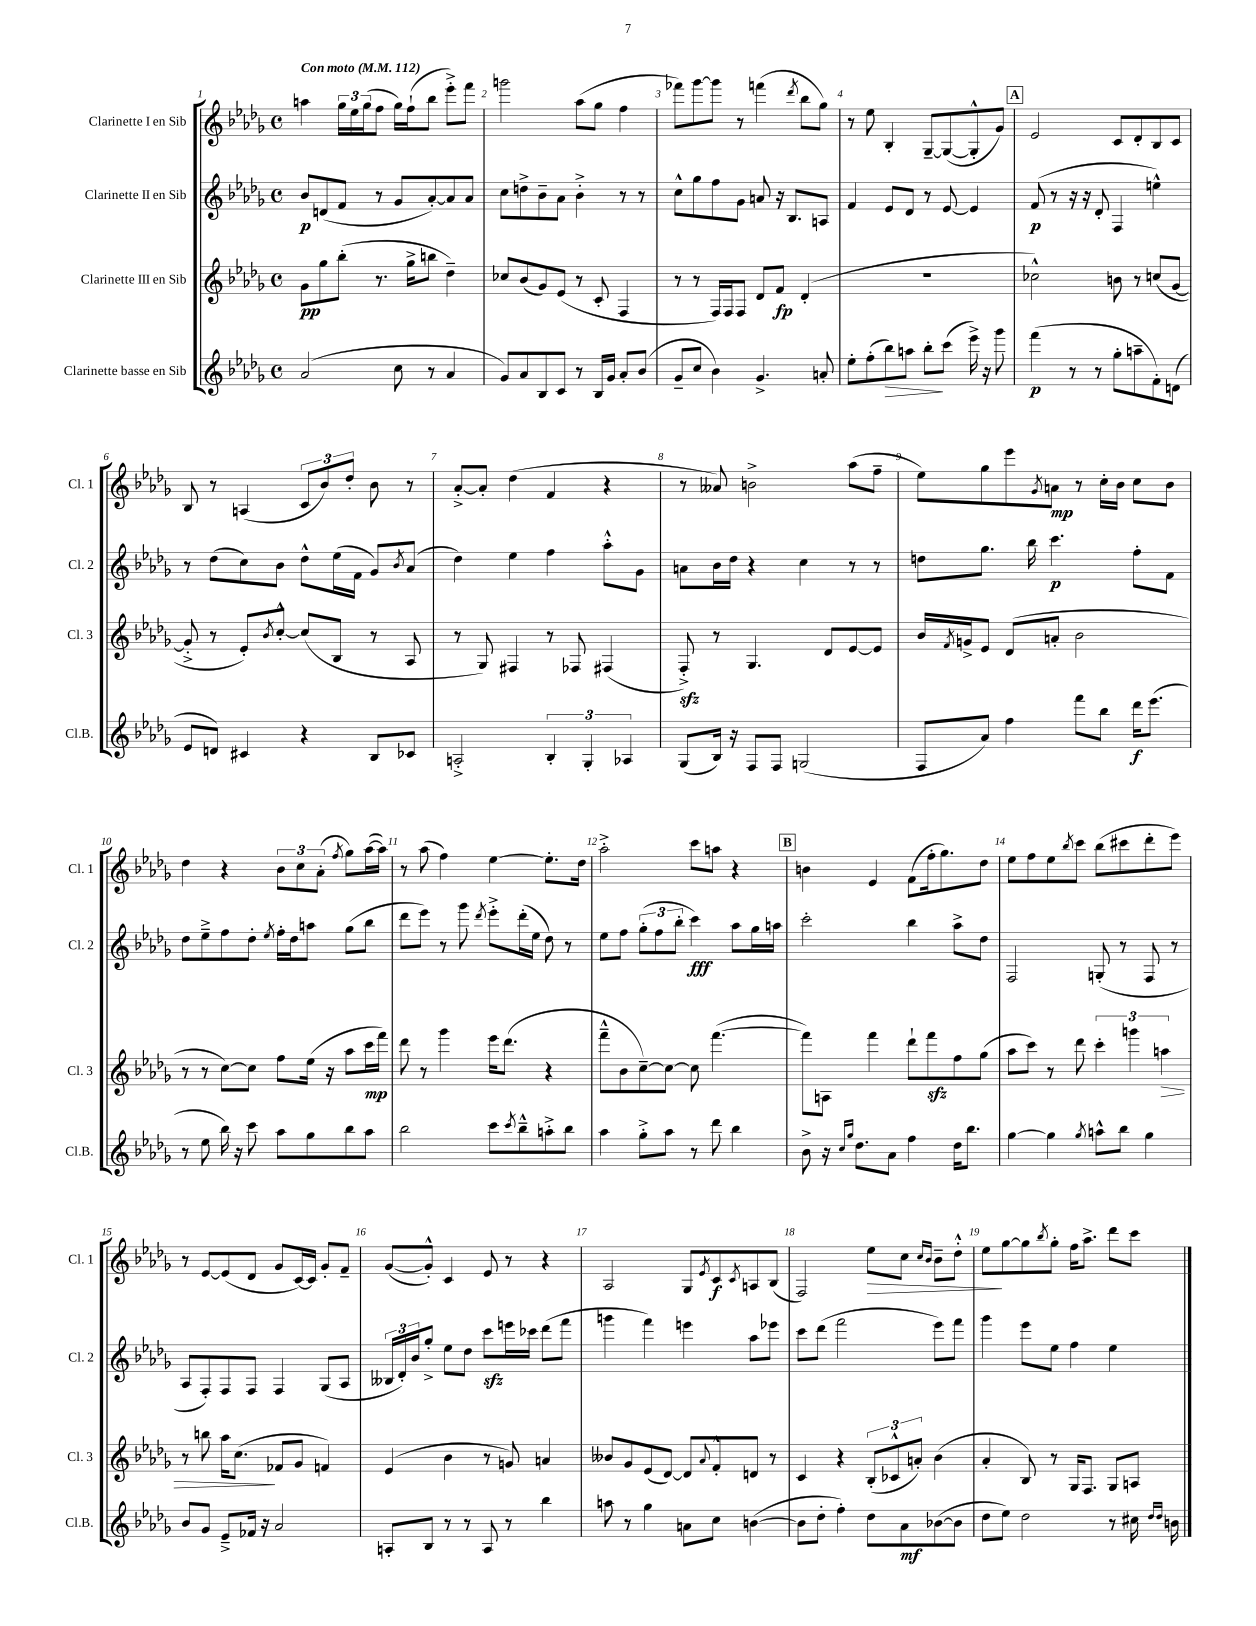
<<
\new StaffGroup <<
\new Staff = "s0" \with { instrumentName = "Clarinette I en Sib" shortInstrumentName = "Cl. 1" } {
    \clef treble \key des \major \defaultTimeSignature \time 4/4 \tempo "Con moto" 4 = 112
    a''4 \tuplet 3/2 { ges''16 ees''16 ges''16( } f''8 ges''16) f''16-!( bes''8 ees'''8-.->) f'''8 |
    g'''2 aes''8( ges''8 f''4 |
    fes'''8) ges'''8~ ges'''8 r8 f'''4( \acciaccatura { des'''8 } bes''8 ges''8) |
    r8 ees''8 bes4-. ges8~-- ges8~( ges8-.-^ ges'8) |
    \mark \markup { \box "A" } ees'2 c'8 des'8-. bes8 c'8 |
    bes8 r8 a4( \tuplet 3/2 { c'8 bes'8) des''8-. } bes'8 r8 |
    aes'8~-.-> aes'8-. des''4( f'4 r4 |
    r8 aeses'8) b'2-> aes''8( f''8-- |
    ees''8) ges''8 ees'''8 \acciaccatura { ges'8 } a'8\mp r8 c''16-. bes'16 c''8 bes'8 |
    des''4 r4 \tuplet 3/2 { bes'8 c''8 aes'8-.( } \acciaccatura { f''8 } ges''8) aes''16~( aes''16) |
    r8 aes''8( f''4) ees''4~ ees''8.-. des''16 |
    aes''2-.-> c'''8 a''8 r4 |
    \mark \markup { \box "B" } b'4 ees'4 f'8( f''16-. ges''8.) des''8 |
    ees''8 f''8 ees''8 \acciaccatura { bes''8 } c'''8 bes''8( cis'''8 des'''8-. ees'''8) |
    r8 ees'8~ ees'8( des'8 ges'8 c'16~) c'16 ges'8-. f'8-- |
    ges'8~( ges'8-.-^) c'4 ees'8 r8 r4 |
    aes2 ges8 \acciaccatura { ees'8 } c'8\f \acciaccatura { c'8 } a8 bes8( |
    f2) ees''8\> c''8 \grace { c''16 bes'16 } bes'8-- des''8-.-^ |
    ees''8\! ges''8~ ges''8 \acciaccatura { bes''8 } ges''8-. f''16 aes''8.-> des'''8 c'''8 \bar "|." |
}
\new Staff = "s1" \with { instrumentName = "Clarinette II en Sib" shortInstrumentName = "Cl. 2" } {
    \clef treble \key des \major \defaultTimeSignature \time 4/4
    bes'8\p d'8( f'8 r8 ges'8 aes'8~-.) aes'8 aes'8 |
    c''8 d''8-> bes'8-- aes'8 bes'4-.-> r8 r8 |
    c''8-^ ges''8 f''8 ges'8 a'8 r16 bes8. a8 |
    f'4 ees'8 des'8 r8 ees'8~ ees'4 |
    \mark \markup { \box "A" } f'8\p( r8 r16 r16 des'8-. f4 e''4-^) |
    r8 des''8( c''8) bes'8 des''8-^ ees''16( f'16 ges'8) \acciaccatura { bes'8 } aes'8( |
    des''4) ees''4 f''4 aes''8-.-^ ges'8 |
    a'8 bes'16 des''16 r4 c''4 r8 r8 |
    d''8 ges''8. bes''16 c'''4.\p f''8-. f'8 |
    des''8 ees''8---> f''8 des''8-. \acciaccatura { ees''8 } f''16-. des''16 a''8 ges''8( bes''8 |
    des'''8 ees'''8) r8 ges'''8 \acciaccatura { des'''8 } ees'''8-.-> des'''16-.( ees''16 des''8) r8 |
    ees''8 f''8 \tuplet 3/2 { ges''8-.( f''8 bes''8-. } c'''4\fff) aes''8 ges''16 a''16 |
    \mark \markup { \box "B" } c'''2-. bes''4 aes''8-> des''8 |
    f2 g8-.( r8 f8 r8 |
    aes8 f8-.) f8 f8 f4 ges8( aes8 |
    \tuplet 3/2 { beses16 des'16-.) bes'16 } ges''8-.-> ees''8 des''8 c'''8\sfz e'''16 ces'''16 des'''8( f'''8 |
    g'''4 f'''4) e'''4 aes''8 ees'''8 |
    c'''8 des'''8( f'''2 ees'''8) f'''8 |
    ges'''4 ees'''8 ees''8 f''4 ees''4 \bar "|." |
}
\new Staff = "s2" \with { instrumentName = "Clarinette III en Sib" shortInstrumentName = "Cl. 3" } {
    \clef treble \key des \major \defaultTimeSignature \time 4/4
    ges'8\pp ges''8 bes''8-.( r8. ges''16-> b''8 des''4--) |
    ces''8 bes'8( ges'8) ees'8( r8 c'8-. f4 |
    r8 r8 f16) f16 f8 des'8 f'8\fp des'4-.( |
    R1 |
    \mark \markup { \box "A" } ces''2-^) b'8 r8 c''8( ges'8~ |
    ges'8-.-> r8 ees'8-.) \acciaccatura { bes'8 } c''8~-.-^ c''8( bes8 r8 aes8 |
    r8 ges8) fis4 r8 fes8 fis4( |
    f8-.->\sfz) r8 ges4. des'8 ees'8~ ees'8 |
    bes'16 \acciaccatura { f'8 } g'16-> ees'8 des'8( a'8-. bes'2 |
    r8 r8 c''8~) c''8 f''8 ees''16( r16 aes''8 c'''16\mp f'''16) |
    des'''8 r8 ges'''4 ees'''16 des'''8.( r4 |
    f'''8---^ bes'8 c''8~--) c''8~ c''8 f'''4.~( |
    \mark \markup { \box "B" } f'''8) a8 f'''4 des'''8-! f'''8\sfz f''8 ges''8( |
    aes''8 c'''8) r8 des'''8 \tuplet 3/2 { c'''4-. g'''4 a''4\> } |
    r8 b''8 aes''16 c''8.\!( fes'8 ges'8 f'4) |
    ees'4( bes'4 r8 g'8) a'4 |
    beses'8 ges'8 ees'8( des'8~) des'8 \appoggiatura { aes'8 } f'8-.-^ d'8 r8 |
    c'4 r4 \tuplet 3/2 { bes8-.( ces'8-^ a'8-.) } bes'4( |
    aes'4-. bes8) r8 ges16 f8. ges8 a8 \bar "|." |
}
\new Staff = "s3" \with { instrumentName = "Clarinette basse en Sib" shortInstrumentName = "Cl.B." } {
    \clef treble \key des \major \defaultTimeSignature \time 4/4
    aes'2( c''8 r8 aes'4 |
    ges'8) aes'8 bes8 c'8 r8 bes16 ges'16 aes'8-. bes'8( |
    ges'8-- c''8 bes'4) ges'4.-> a'8-. |
    ees''8-. f''8-.( bes''8\>) a''8 bes''8-.\! c'''8( ees'''16->) r16 ges'''8 |
    \mark \markup { \box "A" } f'''4\p( r8 r8 ges''8-. a''8-- f'8-.) d'8( |
    ees'8 d'8) cis'4 r4 bes8 ces'8 |
    a2-.-> \tuplet 3/2 { bes4-. ges4-. aes4 } |
    ges8( bes16) r16 f8 f8 g2( |
    f8 aes'8) f''4 f'''8 bes''8 des'''16\f ees'''8.( |
    r8 ees''8 bes''16) r16 c'''8 aes''8 ges''8 bes''8 aes''8 |
    bes''2 c'''8 \acciaccatura { c'''8 } bes''8---^ a''8-.-> bes''8 |
    aes''4 ges''8-.-> aes''8 r8 des'''8 bes''4 |
    \mark \markup { \box "B" } bes'8-> r16 \grace { c''16 ges''16 } des''8. aes'8 f''4 des''16 bes''8. |
    ges''4~ ges''4 \acciaccatura { ges''8 } a''8-^ bes''8 ges''4 |
    bes'8 ges'8 ees'8---> fes'16 r16 aes'2 |
    a8-. bes8 r8 r8 a8 r8 bes''4 |
    a''8 r8 ges''4 a'8 c''8 b'4~( |
    b'8 des''8-. f''4-.) des''8 aes'8\mf bes'8~( bes'8 |
    des''8 ees''8) des''2 r8 cis''16 \grace { des''16 des''16 } b'16 \bar "|." |
}
>>
>>
\layout { \context { \Score \override BarNumber.break-visibility = ##(#f #t #t) barNumberVisibility = #all-bar-numbers-visible } }
